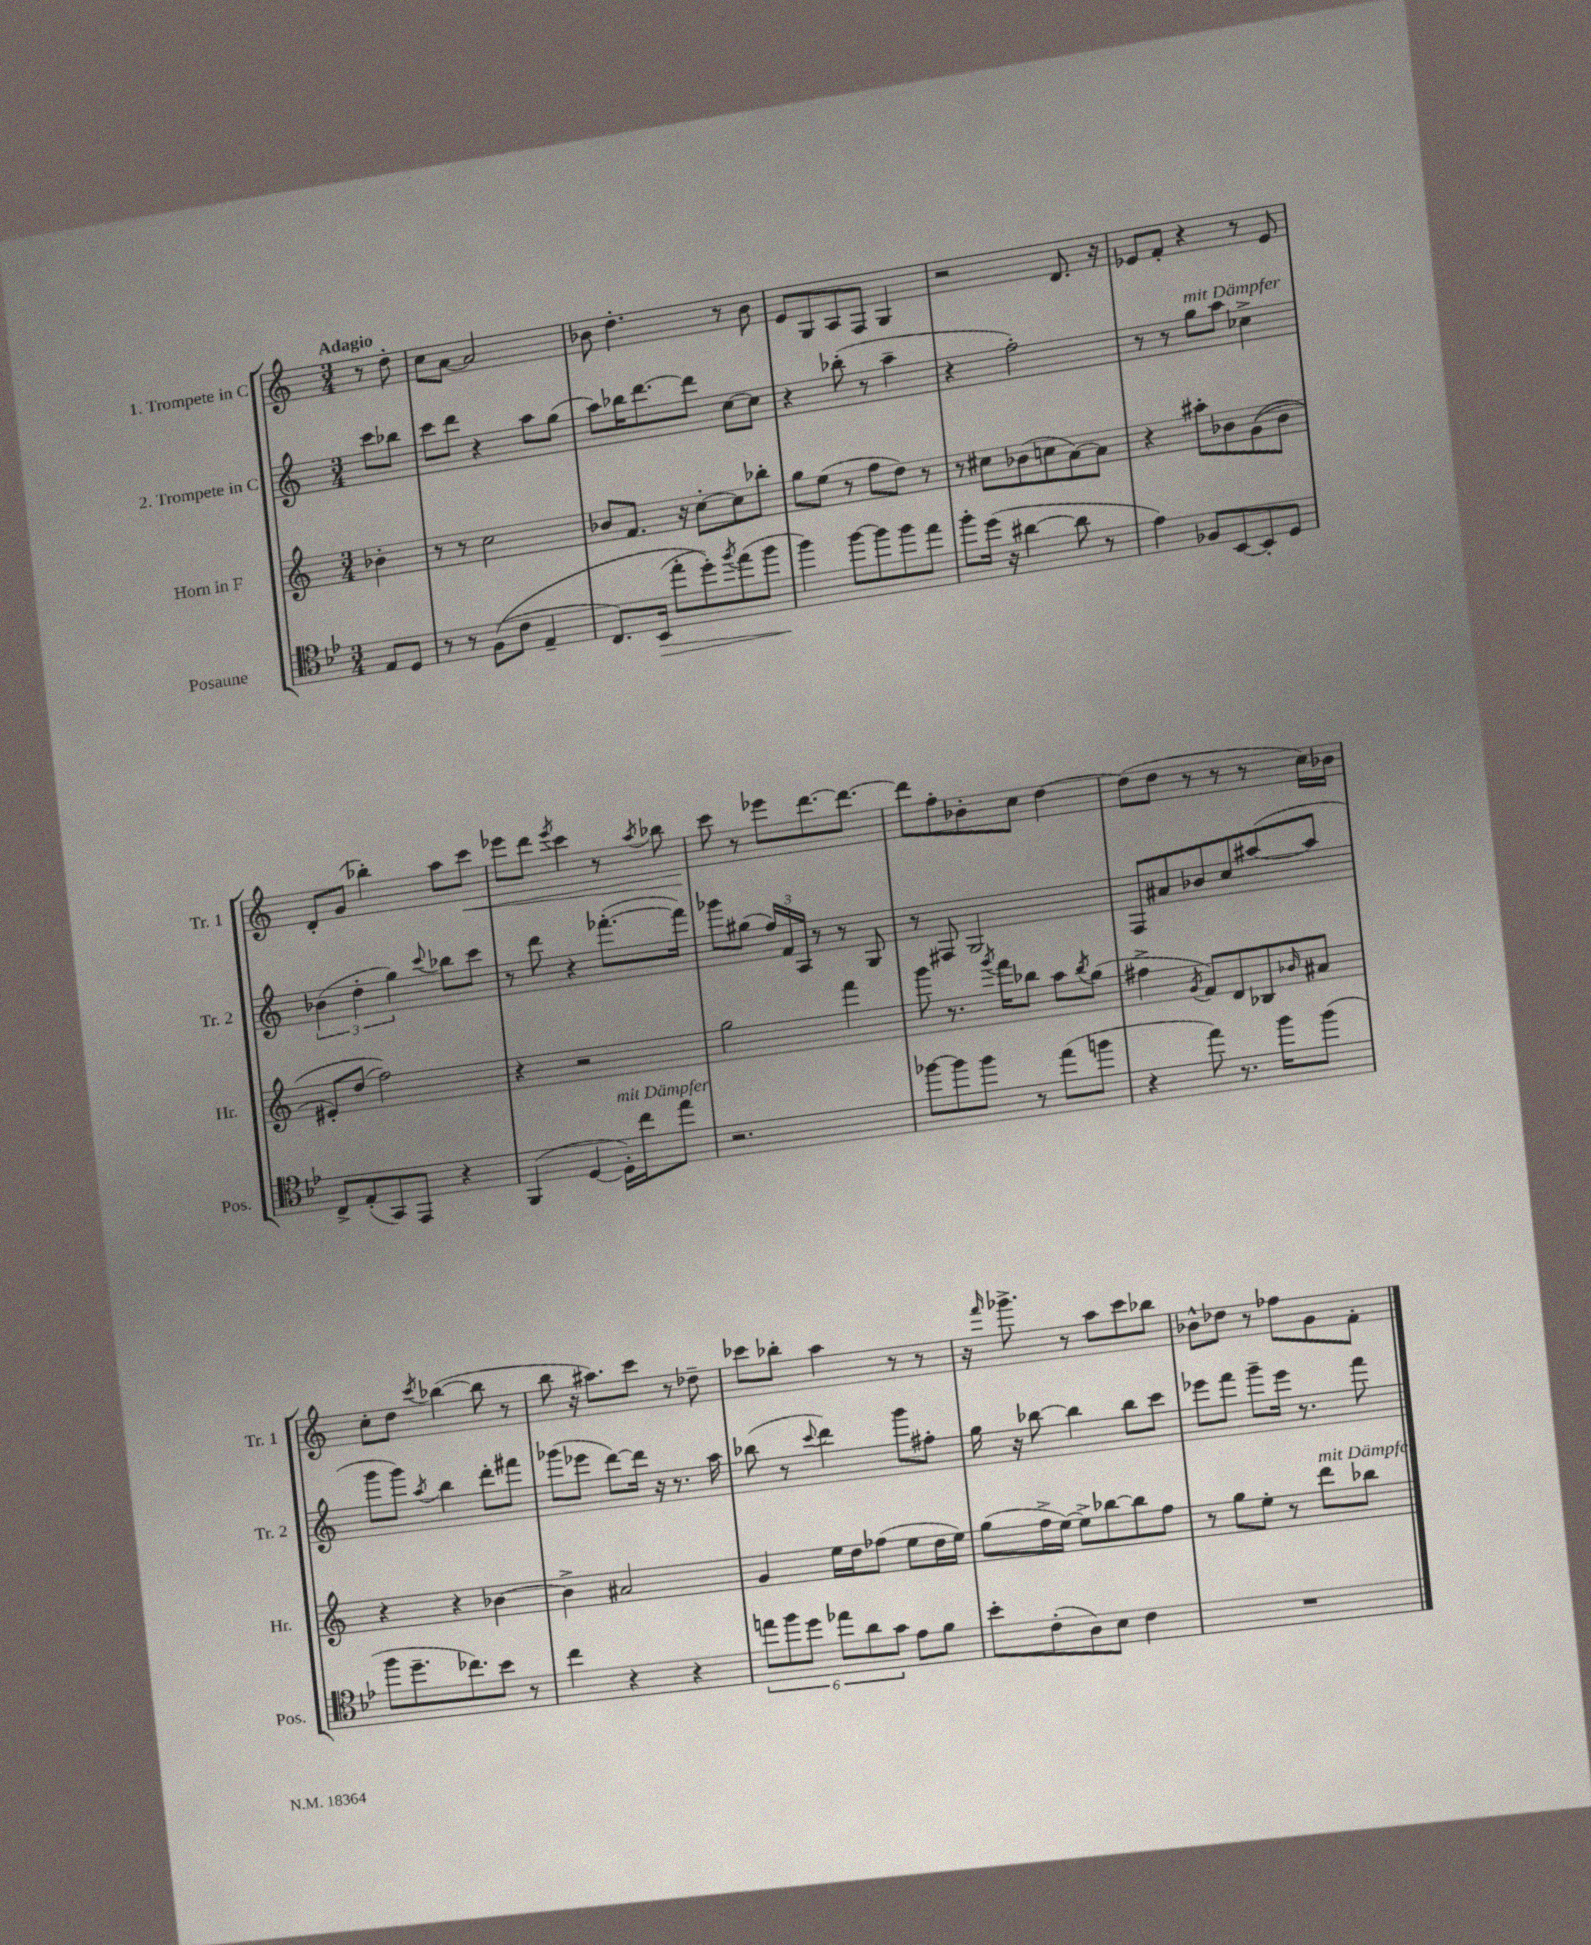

**kern	**kern	**kern	**kern
*staff4	*staff3	*staff2	*staff1
*clefC4	*clefG2	*clefG2	*clefG2
*k[b-e-]	*k[]	*k[]	*k[]
*M3/4	*M3/4	*M3/4	*M3/4
8E-/L	4b-'\	8ccc\L	8r
8D/J	.	8bb-\J	8dd'\
=	=	=	=
8r	8r	8ccc\L	8cc\L
8r	8r	8ddd\J	[8a\J
&((8F\L	2cc\	4r	2a/]
8c\J	.	.	.
4E-~/	.	8aa\L	.
.	.	(8gg\J	.
=	=	=	=
8.C/L)	8b-/L	8aa\L)	8b-\
.	8.f/J	16bb-\K	4.dd'\
(16BB-/Jk	.	[8.ddd\	.
8ee-'\L	.	.	.
.	16r	.	.
8dd'\)&)	[8cc'\L	8ddd\]J	.
8qff/	.	.	.
(8ee-\	8cc\]	[8cc\L	8r
8ff\J	8bb-'\J	8cc\]J	8b-\
=	=	=	=
4ff\)	8gg\L	4r	8e/L
.	(8ee\J	.	8G/
[8ff\L	8r	(8bb-'\	8A/
8ff\]	8ff\L	8r	8F/J
8ff\	8dd\J)	4aa~\	4G/
8ee-\J	8r	.	.
=	=	=	=
8ff'\L	8r	4r	2r
(16dd\Jk	8cc#\L	.	.
16r	.	.	.
[4a#\	(8b-\	2ff'\)	.
.	8cc\	.	.
8a#\]	[8a\)	.	8.d/
8r	8a\]J	.	.
.	.	.	16r
=	=	=	=
4e-\)	4r	8r	8e-/L
.	.	8r	8f'/J
8F-/L	8aa#'\L	8gg\L	4r
[8BB-/	8b-\	8aa\J	.
8BB-'/]	&((8g\	4cc-^\	8r
8D/J	8b-\J	.	8e-/
=	=	=	=
8C^/L	8e#'/L)	(6b-\	8d'/L
(8E-'/	(8dd/J	.	(8g/J
.	.	6dd'\	.
8GG/)	2ff\)&)	.	4bb-'\)
.	.	6gg\)	.
8EE-/J	.	.	.
.	.	8qqccc/	.
4r	.	8bb-\L	8aa\L
.	.	8ccc\J	8ccc\J
=	=	=	=
(4FF/	4r	8r	8eee-\L
.	.	8ddd\	8ddd\J
.	.	.	8qeee-/
[4D/	2r	4r	4ccc\
16D'\]LL)	.	([8.fff-'\L	8r
16cc\J	.	.	.
.	.	.	8qaa/
8ee-\J	.	.	8bb-\
.	.	16fff-\]Jk)	.
=	=	=	=
2.r	2gg\	8ggg-\L	8ccc\
.	.	(8gg#\J	8r
.	.	24ff/LL)	8eee-\L
.	.	24f/	.
.	.	24A/JJ	.
.	.	8r	[8.ddd\
.	4fff\	8r	.
.	.	.	8.ddd\_J
.	.	8G/	.
=	=	=	=
[8ff-\L	8ggg\	8r	8ddd\]L
8ff-\]	8.r	8F#/	8ff'\
8ff-\J	.	2G/	8b-'\
.	8qggg/	.	.
.	16fff\LK	.	.
8r	8bb-\J	.	8cc\J
(8ee-\L	8aa\L	.	[4dd\
.	8qbb-/	.	.
8ff\J	(8gg\J	.	.
=	=	=	=
4r	4ff#^\	8F/L	(8dd\]L
.	.	8a#/	8dd\J
.	8qg/	.	.
8ee-\)	8f/L)	8b-/	8r
8.r	8d/	8cc/	8r
.	8B-/	([8aa#/	8r
16ff\LK	.	.	.
.	16qqb-/	.	.
(8ff\J	8a#/J	8aa#/]J	16cc\LL)
.	.	.	16b-\JJ
=	=	=	=
8ff\L	4r	8ggg\L	8cc'\L
8.dd~\	.	8ggg\J)	8dd\J
.	.	8qaa/	8qccc/
.	4r	4bb\	([4bb-\
8.cc-\)	.	.	.
8b-\J	[4b-\	8ddd'\L	8bb-\]
8r	.	8fff#\J	8r
=	=	=	=
4cc\	4b-^\]	(8ggg-\L	8bb\
.	.	8eee-\J	16r
.	.	.	8.aa#\L)
4r	2a#/	[8ddd\L)	.
.	.	16ddd\]Jk	8ccc\J
.	.	16r	.
4r	.	8.r	8r
.	.	.	8dd-~\
.	.	16aa\	.
=	=	=	=
12ee\L	4g/	(8bb-\	8ccc-\L
12ff\	.	.	.
.	.	8r	8bb-'\J
12dd\J	.	.	.
.	.	8qqccc/	.
12ee-\L	16ee\LL	4ddd\)	4aa\
.	16dd\J	.	.
12a\	.	.	.
.	(8ff-\J	.	.
12g\J	.	.	.
8e-\L	8ee\L	8ggg\L	8r
8f\J	16dd\L	8ff#'\J	8r
.	16ee\JJ)	.	.
=	=	=	=
8b-'\L	(8gg\L	16gg\	16r
.	.	.	16qqfff/
.	.	16r	8.ggg-^\
(8c'\	16ff^\L	[8bb-\	.
.	[16ee\JJ)	.	.
8A\)	8ee^\]L	4bb-\]	8r
8B-\J	[8bb-\	.	8aa\L
4c\	8bb-\]	8bb-\L	8ccc\
.	8ff\J	8ccc\J	8bb-\J
=	=	=	=
2.r	8r	8eee-\L	8b-^^\L
.	8gg\L	8fff\J	8dd-\J
.	8ee'\J	8ggg~\L	8r
.	8r	16eee-\Jk	8ff-\L
.	.	8.r	.
.	8ddd\L	.	8g\
.	8bb-\J	8fff\	8f'\J
==	==	==	==
*-	*-	*-	*-
